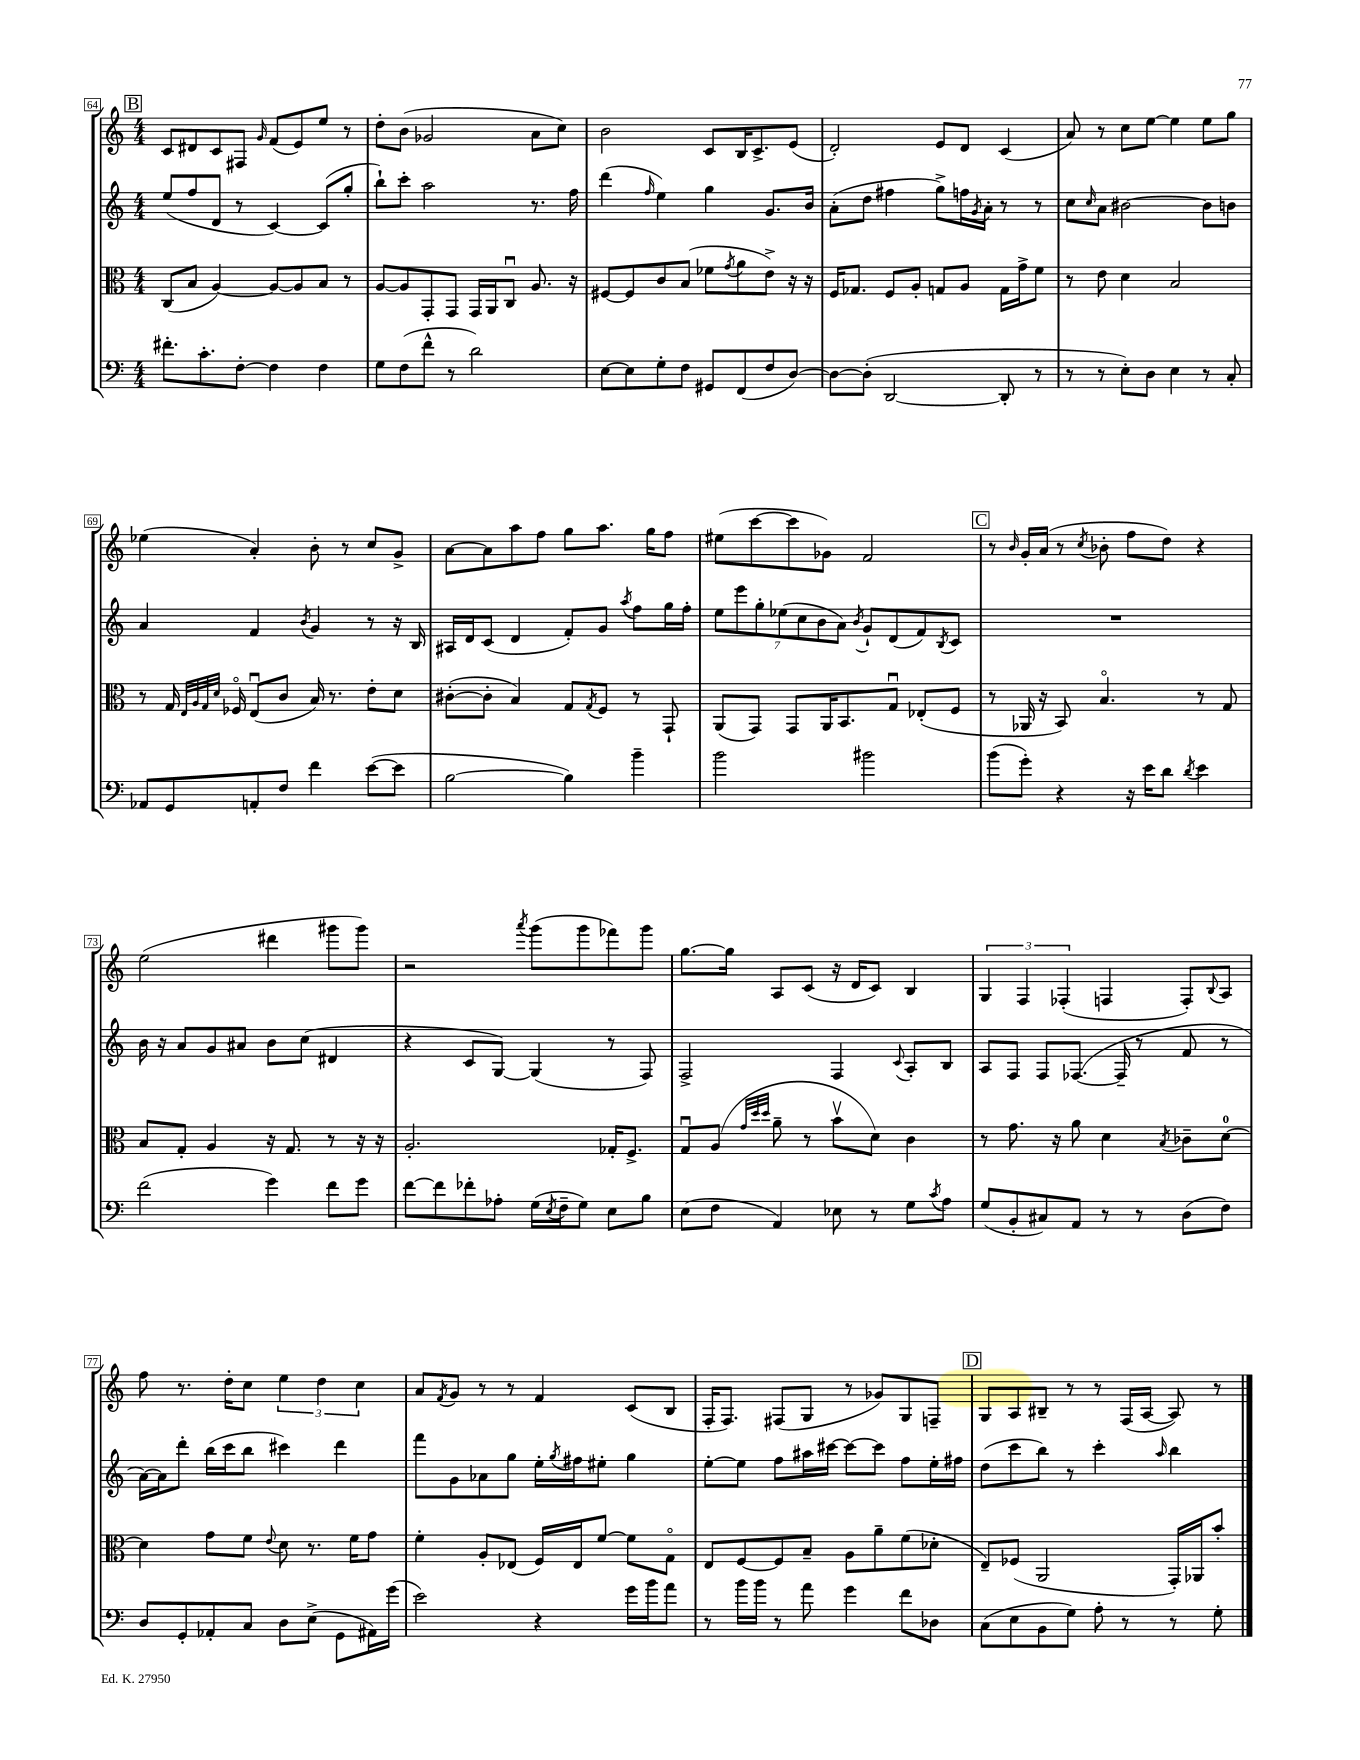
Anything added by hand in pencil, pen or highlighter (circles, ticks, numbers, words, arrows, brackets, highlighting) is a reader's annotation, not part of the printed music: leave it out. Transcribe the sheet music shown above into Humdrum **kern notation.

**kern	**kern	**kern	**kern
*staff4	*staff3	*staff2	*staff1
*clefF4	*clefC3	*clefG2	*clefG2
*k[]	*k[]	*k[]	*k[]
*M4/4	*M4/4	*M4/4	*M4/4
8.f#'	(8C	(8ee	8c
.	8B	8ff	8d#
8.c'	.	.	.
.	[4A)	8d	8c
[8F'	.	8r	8F#
.	.	.	16qqg
4F]	8A_	[4c)	(8f
.	8A]	.	8e)
4F	8B	(8c]	8ee
.	8r	8gg'	8r
=	=	=	=
8G	[8A	8bb`)	8dd'
(8F	8A]	8ccc'	(8b
8f^^	8GG'	2aa	2g-
8r	8GG	.	.
2d)	16GG	.	.
.	16AA	.	.
.	8Cu	.	.
.	8.A	8.r	8a
.	.	.	8cc)
.	16r	16ff	.
=	=	=	=
[8E	[8F#	(4ddd	2b
8E]	8F#]	.	.
.	.	16qqff	.
8G'	8c	4ee)	.
8F	(8B	.	.
8GG#	8f-	4gg	8c
.	8qg	.	.
(8FF	8a	.	16B
.	.	.	8.c^
8F	8e^)	8.g	.
[8D)	16r	.	(8e
.	16r	16b	.
=	=	=	=
8D_	16F	(8a'	2d')
.	8.G-	.	.
(8D']	.	8dd	.
[2DD	8F	4ff#	.
.	8A'	.	.
.	8G	8gg^)	8e
.	8A	16ff	8d
.	.	8qg	.
.	.	16a'	.
8DD']	16G	8r	(4c
.	16g^	.	.
8r	8f	8r	.
=	=	=	=
8r	8r	8cc	8a)
.	.	16qqcc	.
8r	8e	8a	8r
8E')	4d	[2b#	8cc
8D	.	.	[8ee
4E	2B	.	4ee]
8r	.	8b#]	8ee
8C'	.	8b	8gg
=	=	=	=
8AA-	8r	4a	(4ee-
8GG	16G	.	.
.	32qqE	.	.
.	32qqA	.	.
.	32qqG	.	.
.	32qqd	.	.
.	16F-o	.	.
8AA'	(8Eu	4f	4a')
8F	8c	.	.
.	.	8qb	.
4f	16B)	4g	8b'
.	8.r	.	.
.	.	.	8r
([8e	8e'	8r	8cc
8e]	8d	16r	8g^
.	.	16B	.
=	=	=	=
[2B	([8c#'	16A#	[8a
.	.	16d	.
.	8c#']	(8c	8a]
.	4B)	4d	8aa
.	.	.	8ff
4B])	8G	8f')	8gg
.	8qG	.	.
.	8F	8g	8.aa
.	.	8qaa	.
4b~	8r	8ff	.
.	.	.	16gg
.	8GG`	16gg	8ff
.	.	16ff'	.
=	=	=	=
2b	(8AA	14ee	(8ee#
.	.	14eee	.
.	8GG)	.	[8ccc
.	.	14gg'	.
.	.	(14ee-	.
.	8GG	.	8ccc]
.	.	14cc	.
.	.	14b	.
.	16AA	.	8g-)
.	.	14a)	.
.	8.BB	.	.
.	.	8qb	.
2b#	.	8g`	2f
.	8Gu	(8d	.
.	(8E-'	8f)	.
.	.	8qB	.
.	8F	8c	.
=	=	=	=
(8b	8r	1r	8r
.	.	.	16qqb
8g')	16AA-	.	16g'
.	16r	.	(16a
4r	8BB)	.	8r
.	.	.	8qcc
.	4.Bo	.	8b-'
16r	.	.	8ff
16e	.	.	.
8d	.	.	8dd)
8qd	.	.	.
4e	8r	.	4r
.	8G	.	.
=	=	=	=
(2f	8B	16b	(2ee
.	.	16r	.
.	8G'	8a	.
.	4A	8g	.
.	.	8a#	.
4g)	16r	8b	4ddd#
.	8.G	.	.
.	.	(8cc	.
8f	8r	4d#	8ggg#
8g	16r	.	8ggg#)
.	16r	.	.
=	=	=	=
[8f	2.A'	4r	2r
8f]	.	.	.
8f-'	.	8c	.
8A-'	.	[8G)	.
.	.	.	8qaaa
(16G	.	(4G]	(8ggg
8qE	.	.	.
16F~	.	.	.
8G)	.	.	8ggg
8E	16G-'	8r	8fff-)
.	8.F^	.	.
8B	.	8F)	8ggg
=	=	=	=
(8E	8Gu	2F^	[8.gg
8F	(8A	.	.
.	.	.	16gg]
.	32qqg	.	.
.	32qqdd	.	.
.	32qqdd	.	.
4AA)	8a~	.	8A
.	8r	.	(8c
8E-	8bv	4F	16r
.	.	.	16d
8r	8d)	.	8c)
.	.	8qqc	.
8G	4c	8A'	4B
8qc	.	.	.
8A	.	8B	.
=	=	=	=
(8G	8r	8A	6G
8BB'	8.g	8F	.
.	.	.	6F
8C#)	.	8F	.
.	16r	.	.
.	.	.	(6F-'
8AA	8a	([8.F-	.
8r	4d	.	4F
.	.	16F-~]	.
8r	.	8r	.
.	8qB	.	.
(8D	8c-~	8f	8F')
.	.	.	8qqB
8F)	[8d	8r	8A
=	=	=	=
8D	4d]	[16a)	8ff
.	.	16a]	.
8GG'	.	8ddd'	8.r
8AA-'	8g	(16bb	.
.	.	16ccc	16dd'
8C	8f	8bb	8cc
.	8qqe	.	.
8D	8d	4ccc#)	6ee
(8E^	8.r	.	.
.	.	.	6dd
8GG	.	4ddd	.
.	16f	.	.
.	.	.	6cc
16AA#)	8g	.	.
(16g	.	.	.
=	=	=	=
2e)	4f'	8fff	8a
.	.	.	8qf
.	.	8g	8g
.	8A'	8a-	8r
.	(8E-	8gg	8r
4r	16F)	16ee'	4f
.	.	8qgg	.
.	16E-	16ff#	.
.	[8f	8ee#'	.
16g	8f]	4gg	(8c
16b	.	.	.
8a	8Go	.	8B
=	=	=	=
8r	8E	[8ee'	16F'
.	.	.	8.F)
16b	[8F	8ee]	.
16b	.	.	.
8r	8F]	8ff	(8F#
8a	8B~	16aa#	8G
.	.	[16ccc#	.
4g	8A	8ccc#_	8r
.	8a~	8ccc#]	8g-)
8f	(8f	8ff	8G
8D-	8d-'	16ee'	8F~
.	.	16ff#	.
=	=	=	=
(8C	8E~)	(8dd	8G
8E	(8F-	8ccc	8A
8BB	2AA	8bb)	8B#~
8G)	.	8r	8r
8A'	.	4ccc'	8r
8r	.	.	(16F
.	.	.	[16A
.	.	16qqaa	.
8r	16GG')	4bb	8A])
.	16AA-	.	.
8G'	8b'	.	8r
==	==	==	==
*-	*-	*-	*-
